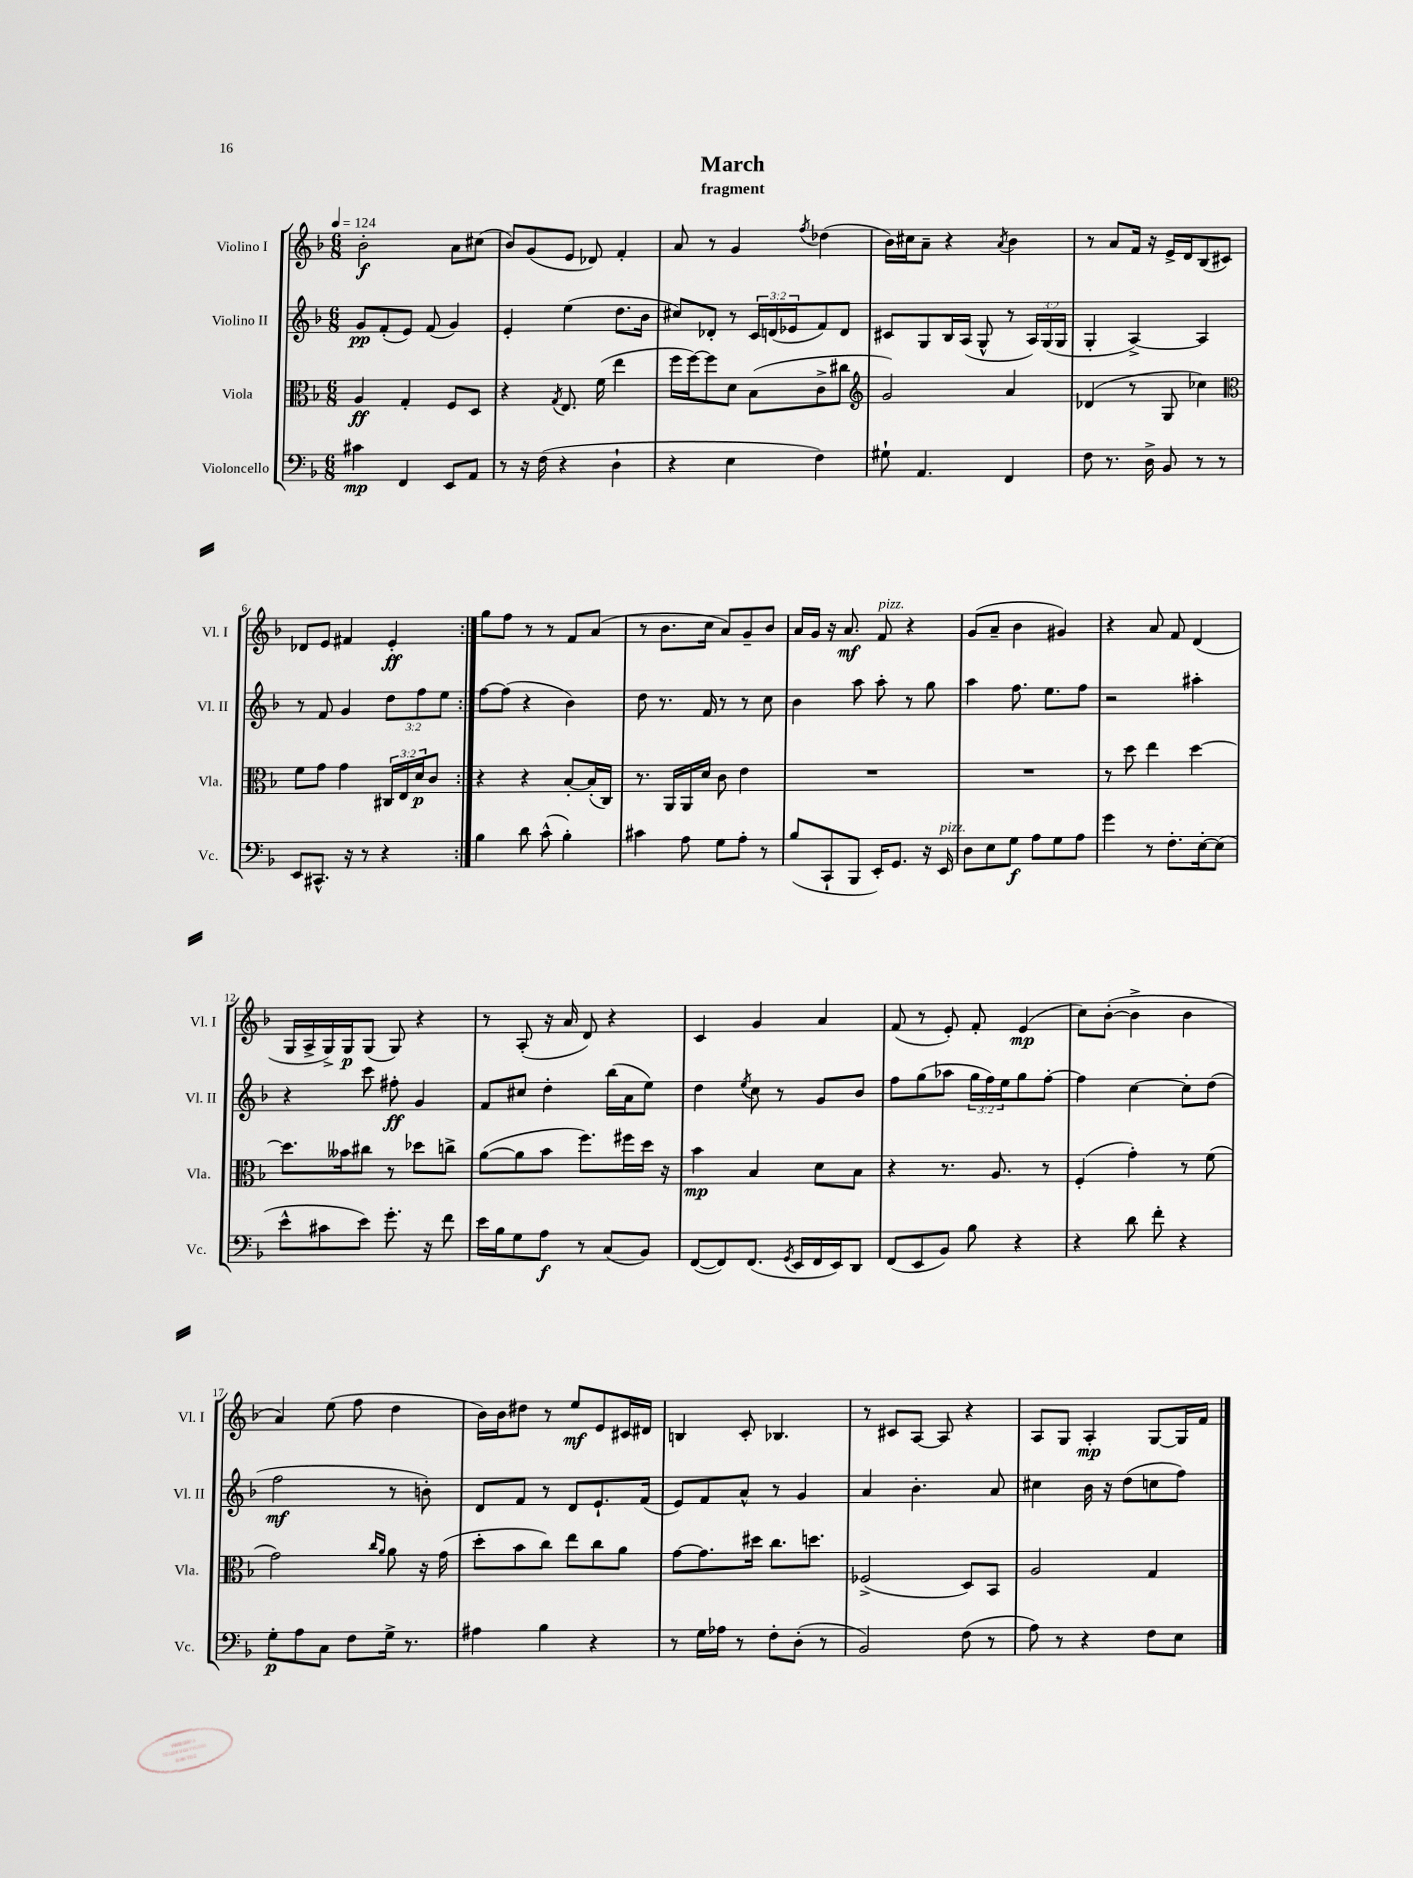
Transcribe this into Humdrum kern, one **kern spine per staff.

**kern	**dynam	**kern	**dynam	**kern	**dynam	**kern	**dynam
*part4	*part4	*part3	*part3	*part2	*part2	*part1	*part1
*staff4	*staff4	*staff3	*staff3	*staff2	*staff2	*staff1	*staff1
*I"Violoncello	*	*I"Viola	*	*I"Violino II	*	*I"Violino I	*
*I'Vc.	*	*I'Vla.	*	*I'Vl. II	*	*I'Vl. I	*
*clefF4	*	*clefC3	*	*clefG2	*	*clefG2	*
*k[b-]	*	*k[b-]	*	*k[b-]	*	*k[b-]	*
*M6/8	*	*M6/8	*	*M6/8	*	*M6/8	*
*MM124	*	*MM124	*	*MM124	*	*MM124	*
=1	=1	=1	=1	=1	=1	=1	=1
4c#X\	mp	4A/	ff	8g/L	pp	2b-'\	f
.	.	.	.	(8f'/	.	.	.
4FF/	.	4G'/	.	8e/J)	.	.	.
.	.	.	.	(8f/	.	.	.
8EE/L	.	8F/L	.	4g/)	.	8a\L	.
8AA/J	.	8D/J	.	.	.	(8cc#X\J	.
=2	=2	=2	=2	=2	=2	=2	=2
8r	.	4r	.	4e'/	.	8b-/L)	.
16r	.	.	.	.	.	(8g/	.
(16F\	.	.	.	.	.	.	.
.	.	8qG/	.	.	.	.	.
4r	.	8.E/	.	(4ee\	.	8e/J	.
.	.	.	.	.	.	8d-X/)	.
.	.	(16f\	.	.	.	.	.
4D`\	.	4ee\	.	8.dd\L	.	4f'/	.
.	.	.	.	16b-\Jk	.	.	.
=3	=3	=3	=3	=3	=3	=3	=3
4r	.	16ff\LL	.	8cc#X/L)	.	8a/	.
.	.	[16ff\J)	.	.	.	.	.
.	.	8ff\]	.	8d-X'/J	.	8r	.
4E\	.	8d\J	.	8r	.	4g/	.
.	.	(8B-\L	.	24c/LL	.	.	.
.	.	.	.	(24dn/	.	.	.
.	.	.	.	24e-X/J	.	.	.
.	.	.	.	.	.	8qff/	.
4F\)	.	8c^\	.	8f/)	.	(4dd-X\	.
.	.	8cc#X\J	.	8d/J	.	.	.
=4	=4	=4	=4	=4	=4	=4	=4
*	*	*clefG2	*	*	*	*	*
8G#X`\	.	2g/)	.	8c#X/L	.	16b-\LL)	.
.	.	.	.	.	.	16cc#X\J	.
4.AA/	.	.	.	8G/	.	8a~\J	.
.	.	.	.	16B-/L	.	4r	.
.	.	.	.	(16A/JJ	.	.	.
.	.	.	.	8G^^/	.	.	.
.	.	.	.	.	.	8qa/	.
4FF/	.	4a/	.	8r	.	4b-\	.
.	.	.	.	24A/LL)	.	.	.
.	.	.	.	(24G/	.	.	.
.	.	.	.	24G/JJ	.	.	.
=5	=5	=5	=5	=5	=5	=5	=5
8F\	.	(4d-X/	.	4G'/	.	8r	.
8.r	.	.	.	.	.	8a/L	.
.	.	8r	.	[4A^/)	.	16f/Jk	.
16D^\	.	.	.	.	.	16r	.
8BB-/	.	8G/	.	.	.	16e^/LL	.
.	.	.	.	.	.	16d/J	.
8r	.	4cc-X\)	.	4A/]	.	(8B-/	.
8r	.	.	.	.	.	8c#X/J)	.
!!LO:LB:g=z
=6	=6	=6	=6	=6	=6	=6	=6
*	*	*clefC3	*	*	*	*	*
8EE/L	.	8f\L	.	8r	.	8d-X/L	.
8.CC#X^^/J	.	8g\J	.	8f/	.	8e/J	.
.	.	4g\	.	4g/	.	4f#X/	.
16r	.	.	.	.	.	.	.
8r	.	.	.	.	.	.	.
4r	.	24C#X/LL	.	12dd\L	.	4e'/	ff
.	.	24E/	.	.	.	.	.
.	.	24d/J	p	12ff\	.	.	.
.	.	8c/J	.	.	.	.	.
.	.	.	.	12ee\J	.	.	.
=7:|!	=7:|!	=7:|!	=7:|!	=7:|!	=7:|!	=7:|!	=7:|!
4B-\	.	4r	.	[8ff\L	.	8gg\L	.
.	.	.	.	(8ff\J]	.	8ff\J	.
8d\	.	4r	.	4r	.	8r	.
(8c^^\	.	.	.	.	.	8r	.
4B-'\)	.	[8B-'/L	.	4b-\)	.	8f/L	.
.	.	(16B-'/L]	.	.	.	(8a/J	.
.	.	16C/JJ)	.	.	.	.	.
=8	=8	=8	=8	=8	=8	=8	=8
4c#X\	.	8.r	.	8dd\	.	8r	.
.	.	.	.	8.r	.	8.b-\L	.
.	.	16AA/LL	.	.	.	.	.
8A\	.	16AA/	.	.	.	.	.
.	.	16d/JJ	.	16f/	.	16cc\Jk	.
8G\L	.	8c\	.	8r	.	8a/L)	.
8A'\J	.	4e\	.	8r	.	8g~/	.
8r	.	.	.	8cc\	.	8b-/J	.
=9	=9	=9	=9	=9	=9	=9	=9
(8B-/L	.	2.r	.	4b-\	.	16a/LL	.
.	.	.	.	.	.	16g/JJ	.
8CC`/	.	.	.	.	.	16r	.
.	.	.	.	.	.	8.a/	mf
8BBB-/J	.	.	.	8aa\	.	.	.
!	!	!	!	!	!	!LO:TX:a:i:t=pizz.	!
16EE'/KL)	.	.	.	8aa'\	.	8f/	.
8.GG/J	.	.	.	.	.	.	.
.	.	.	.	8r	.	4r	.
16r	.	.	.	8gg\	.	.	.
!LO:TX:a:i:t=pizz.	!	!	!	!	!	!	!
16EE/	.	.	.	.	.	.	.
=10	=10	=10	=10	=10	=10	=10	=10
8D\L	.	2.r	.	4aa\	.	(8g/L	.
8E\	.	.	.	.	.	8a~/J	.
8G\J	f	.	.	8.ff\	.	4b-\	.
8A\L	.	.	.	.	.	.	.
.	.	.	.	8.ee\L	.	.	.
8G\	.	.	.	.	.	4g#X/)	.
8A\J	.	.	.	8ff\J	.	.	.
=11	=11	=11	=11	=11	=11	=11	=11
4g\	.	8r	.	2r	.	4r	.
.	.	8dd\	.	.	.	.	.
8r	.	4ee\	.	.	.	8a/	.
8.F'\L	.	.	.	.	.	8f/	.
.	.	[4dd\	.	4aa#X'\	.	(4d/	.
[16E'\k	.	.	.	.	.	.	.
(8E\J]	.	.	.	.	.	.	.
!!LO:LB:g=z
=12	=12	=12	=12	=12	=12	=12	=12
8e^^\L	.	8.dd\L]	.	4r	.	16G/LL	.
.	.	.	.	.	.	16A^/	.
8c#X\	.	.	.	.	.	16G^/)	.
.	.	16b--X\k	.	.	.	16G/J	p
8e\J)	.	8cc#X\J	.	8ccc\	.	(8G/J	.
8.g'\	.	8r	.	8ff#X'\	ff	8G/)	.
.	.	8dd-X\L	.	4g/	.	4r	.
16r	.	.	.	.	.	.	.
8f\	.	8ccn^\J	.	.	.	.	.
=13	=13	=13	=13	=13	=13	=13	=13
16e\LL	.	([8a\L	.	8f/L	.	8r	.
16B-\J	.	.	.	.	.	.	.
8G\	.	8a\]	.	8cc#X/J	.	(8A'/	.
8A\J	f	8b-\J	.	4dd'\	.	16r	.
.	.	.	.	.	.	16a/	.
8r	.	8.ff\L)	.	.	.	8d/)	.
(8C/L	.	.	.	(16bb-\LL	.	4r	.
.	.	16ff#X\L	.	16a\J	.	.	.
8BB-/J)	.	16dd\JJ	.	8ee\J)	.	.	.
.	.	16r	.	.	.	.	.
=14	=14	=14	=14	=14	=14	=14	=14
([8FF/L	.	4b-\	mp	4dd\	.	4c/	.
8FF/])	.	.	.	.	.	.	.
.	.	.	.	8qee/	.	.	.
(8.FF/J	.	4B-/	.	8cc\	.	4g/	.
.	.	.	.	8r	.	.	.
8qGG/	.	.	.	.	.	.	.
16EE/LL	.	.	.	.	.	.	.
16FF/	.	8d\L	.	8g/L	.	4a/	.
16EE/J)	.	.	.	.	.	.	.
8DD/J	.	8B-\J	.	8b-/J	.	.	.
=15	=15	=15	=15	=15	=15	=15	=15
(8FF/L	.	4r	.	8ff\L	.	(8f/	.
8EE/	.	.	.	(8gg\	.	8r	.
8BB-/J)	.	8.r	.	8aa-X\J	.	8e'/)	.
8B-\	.	.	.	24gg\LL	.	8f'/	.
.	.	.	.	24ff\)	.	.	.
.	.	8.A/	.	.	.	.	.
.	.	.	.	24ee\J	.	.	.
4r	.	.	.	8gg\	.	(4e/	mp
.	.	8r	.	[8ff'\J	.	.	.
=16	=16	=16	=16	=16	=16	=16	=16
4r	.	(4F'/	.	4ff\]	.	8cc\L)	.
.	.	.	.	.	.	([8b-'\J	.
8d\	.	4g'\)	.	[4cc\	.	4b-^\]	.
8f'\	.	.	.	.	.	.	.
4r	.	8r	.	8cc'\L]	.	4b-\	.
.	.	(8f\	.	(8dd\J	.	.	.
!!LO:LB:g=z
=17	=17	=17	=17	=17	=17	=17	=17
8G'\L	p	2g\)	.	2ff\	mf	4a/)	.
8A\	.	.	.	.	.	.	.
8C\J	.	.	.	.	.	(8ee\	.
8F\L	.	.	.	.	.	8ff\	.
.	.	16qqcc/LL	.	.	.	.	.
.	.	16qqa/JJ	.	.	.	.	.
16G^\Jk	.	8a\	.	8r	.	4dd\	.
8.r	.	.	.	.	.	.	.
.	.	16r	.	8bn'\)	.	.	.
.	.	(16g\	.	.	.	.	.
=18	=18	=18	=18	=18	=18	=18	=18
4A#X\	.	8dd'\L	.	8d/L	.	16b-\LL)	.
.	.	.	.	.	.	16b-\J	.
.	.	8b-\	.	8f/J	.	8dd#X\J	.
4B-\	.	8cc\J)	.	8r	.	8r	.
.	.	8ee\L	.	8d/L	.	8ee/L	mf
4r	.	8cc\	.	8.e`/	.	8e/	.
.	.	8a\J	.	.	.	16c#X/L	.
.	.	.	.	(16f/Jk	.	16d#X/JJ	.
=19	=19	=19	=19	=19	=19	=19	=19
8r	.	[8g\L	.	8e/L)	.	4Bn/	.
16G\LL	.	8.g\]	.	8f/	.	.	.
16A-X\JJ	.	.	.	.	.	.	.
8r	.	.	.	8a^^/J	.	8c'/	.
.	.	16dd#X\Jk	.	.	.	.	.
8F'\L	.	8.cc\L	.	8r	.	4.B-X/	.
(8D'\J	.	.	.	4g/	.	.	.
.	.	8.ddn\J	.	.	.	.	.
8r	.	.	.	.	.	.	.
=20	=20	=20	=20	=20	=20	=20	=20
2BB-/)	.	(2F-X^/	.	4a/	.	8r	.
.	.	.	.	.	.	8c#X/L	.
.	.	.	.	4.b-'\	.	[8A/J	.
.	.	.	.	.	.	8A/]	.
(8F\	.	8D/L)	.	.	.	4r	.
8r	.	8BB-/J	.	8a/	.	.	.
=21	=21	=21	=21	=21	=21	=21	=21
8A\)	.	2A/	.	4cc#X\	.	8A/L	.
8r	.	.	.	.	.	8G/J	.
4r	.	.	.	16b-\	.	4A'/	mp
.	.	.	.	16r	.	.	.
.	.	.	.	(8dd\L	.	.	.
8F\L	.	4G/	.	8ccn\	.	[8G/L	.
8E\J	.	.	.	8ff\J)	.	16G/L]	.
.	.	.	.	.	.	16f/JJ	.
==	==	==	==	==	==	==	==
*-	*-	*-	*-	*-	*-	*-	*-
